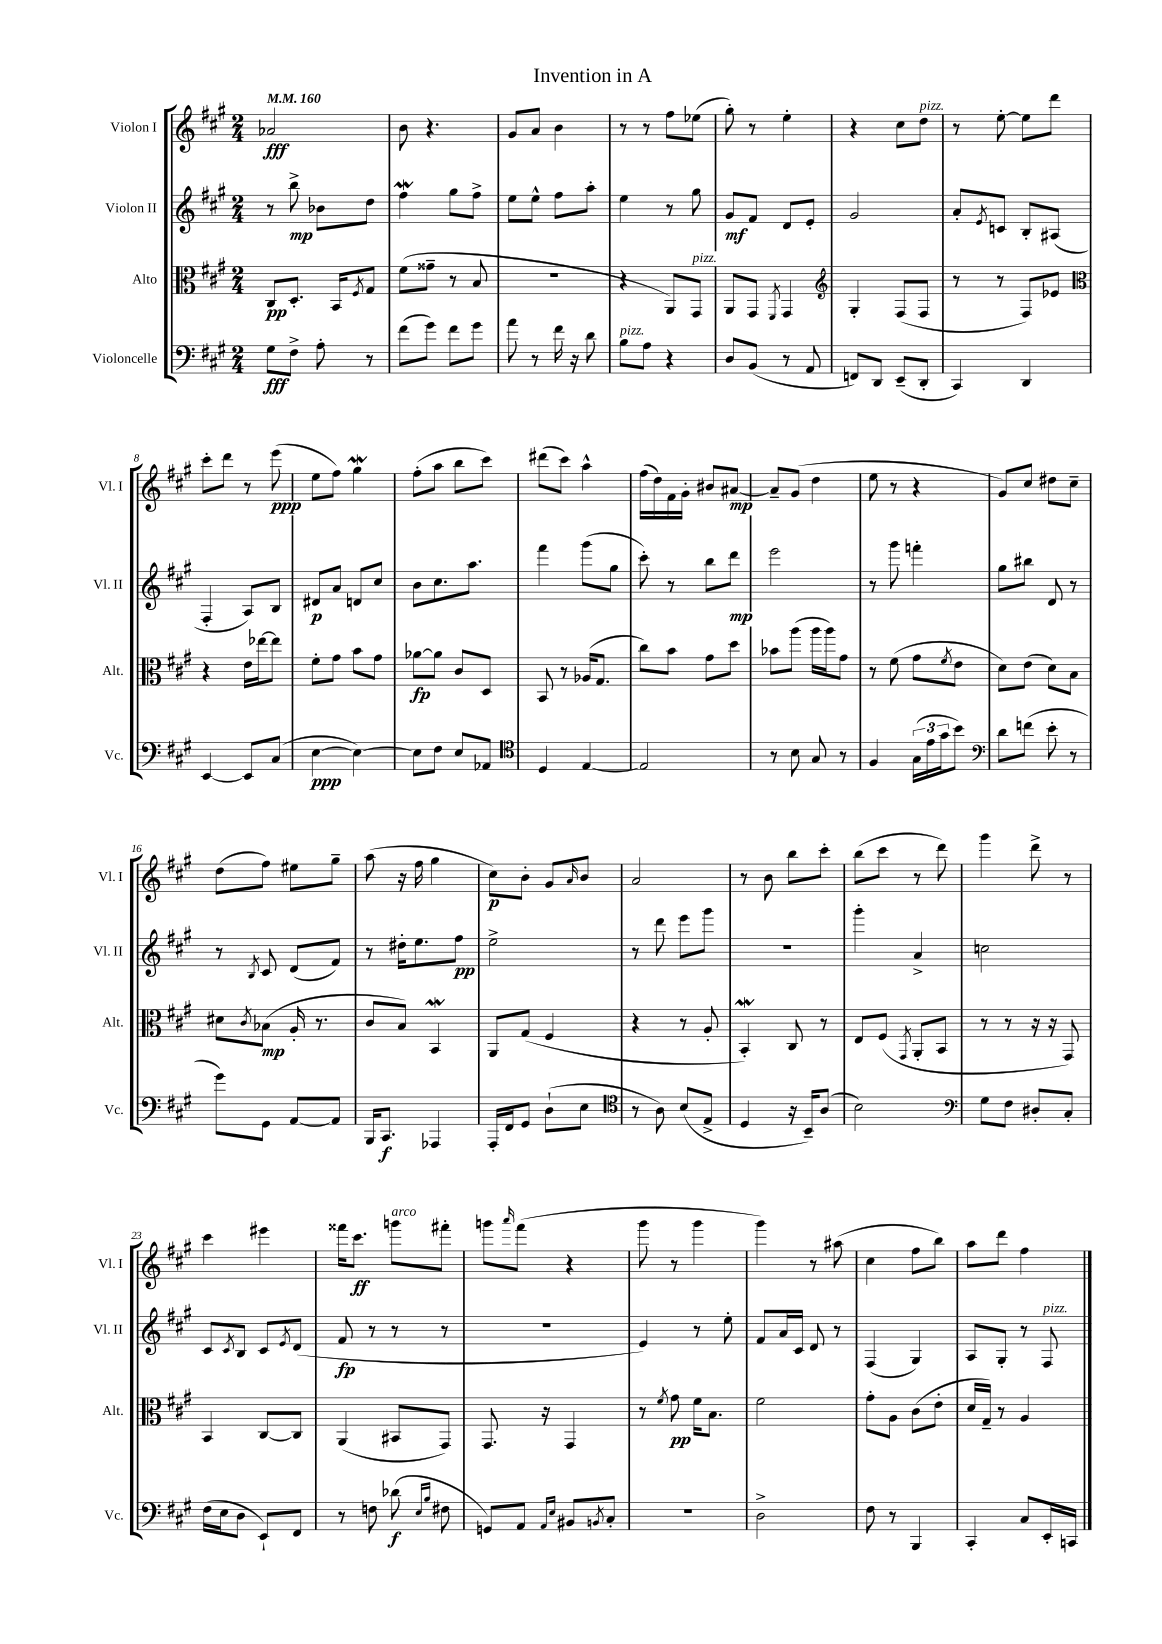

**kern	**kern	**kern	**kern
*staff4	*staff3	*staff2	*staff1
*clefF4	*clefC3	*clefG2	*clefG2
*k[f#c#g#]	*k[f#c#g#]	*k[f#c#g#]	*k[f#c#g#]
*M2/4	*M2/4	*M2/4	*M2/4
*MM160	*MM160	*MM160	*MM160
8G#	8C#	8r	2a-
8F#^	8.D'	8bb^	.
8A'	.	8b-	.
.	16BB	.	.
.	8qF#	.	.
8r	8G#	8dd	.
=	=	=	=
(8f#	(8f#	4ff#	8b
8g#)	8g##~	.	4.r
8f#	8r	8gg#	.
8g#	8B	8ff#^	.
=	=	=	=
8a	2r	8ee	8g#
8r	.	8ee^^	8a
16f#	.	8ff#	4b
16r	.	.	.
8d	.	8aa'	.
=	=	=	=
8B	4r	4ee	8r
8A	.	.	8r
4r	8AA)	8r	8ff#
.	8GG#	8gg#	(8ee-
=	=	=	=
8D	8AA	8g#	8gg#')
(8BB	8GG#	8f#	8r
.	8qFF#	.	.
8r	4GG#	8d	4ee'
8AA	.	8e'	.
=	=	=	=
*	*clefG2	*	*
8FF)	4G#'	2g#	4r
8DD	.	.	.
(8EE~	(8F#	.	8cc#
8DD'	8F#	.	8dd
=	=	=	=
4CC#)	8r	8a'	8r
.	.	8qe	.
.	8r	8c	[8ee'
4DD	8F#)	8B'	8ee]
.	8e-	(8A#	8ddd
=	=	=	=
*	*clefC3	*	*
[4EE	4r	4F#'	8ccc#'
.	.	.	8ddd
8EE]	16e	8A)	8r
.	[16ee-	.	.
(8C#	8ee-]	8B	(8eee
=	=	=	=
[4E	8f#'	8d#	8ee
.	8g#	8a	8ff#)
4E_)	8b	8d	4gg#
.	8g#	8cc#	.
=	=	=	=
8E]	[8a-	8b	(8ff#'
8F#	8a-]	8.cc#	8aa
8E	8c#	.	8bb
.	.	8.aa	.
8AA-	8D	.	8ccc#)
=	=	=	=
*clefC4	*	*	*
4D	8BB	4fff#	(8ddd#
.	8r	.	8ccc#)
[4E	(16A-	(8ggg#	4aa^^
.	8.G#	.	.
.	.	8gg#	.
=	=	=	=
2E]	8cc#)	8ccc#')	(16ff#
.	.	.	16dd)
.	8b	8r	16f#
.	.	.	16g#'
.	8g#	8bb	8b#
.	8dd	8ddd	[8a#
=	=	=	=
8r	8b-	2eee	8a#~]
8B	(8aa	.	(8g#
8G#	16aa	.	4dd
.	16aa)	.	.
8r	8g#	.	.
=	=	=	=
4F#	8r	8r	8ee
.	(8f#	8ggg#	8r
(24G#	8g#	4fff'	4r
24e	.	.	.
24g#	.	.	.
.	8qf#	.	.
8b)	8e	.	.
=	=	=	=
*clefF4	*	*	*
8d	8d)	8gg#	8g#)
(8f	(8e	8bb#	8cc#
8e'	8d)	8d	8dd#
8r	8B	8r	8cc#~
=	=	=	=
8g#)	8d#	8r	(8dd
.	8qc#	8qB	.
8GG#	(8B-	8c#	8ff#)
[8AA	16A'	(8d	8ee#
.	8.r	.	.
8AA]	.	8f#)	8gg#~
=	=	=	=
16BBB	8c#	8r	(8aa
8.CC#	.	.	.
.	8B)	16dd#'	16r
.	.	8.ee	16ff#
4AAA-	4BB	.	4gg#
.	.	8ff#	.
=	=	=	=
16AAA'	8AA	2ee^	8cc#)
16FF#	.	.	.
8GG#	(8G#	.	8b'
(8D`	4F#	.	8g#
.	.	.	16qqa
8E	.	.	8b
=	=	=	=
*clefC4	*	*	*
8r	4r	8r	2a
8A)	.	8ddd	.
(8B	8r	8eee	.
8E^	8A'	8ggg#	.
=	=	=	=
4D	4BB')	2r	8r
.	.	.	8b
16r	8C#	.	8bb
16BB~)	.	.	.
(8A	8r	.	8ccc#'
=	=	=	=
2B)	8E	4ggg#'	(8bb
.	(8F#	.	8ccc#
.	8qGG#	.	.
.	8AA'	4a^	8r
.	8BB	.	8ddd)
=	=	=	=
*clefF4	*	*	*
8G#	8r	2cc	4ggg#
8F#	8r	.	.
8D#'	16r	.	8ddd^
.	16r	.	.
8C#'	8GG#)	.	8r
=	=	=	=
(16F#	4BB	8c#	4ccc#
16E	.	.	.
.	.	8qc#	.
8D	.	8B	.
8EE`)	[8C#	8c#	4eee#
.	.	8qe	.
8FF#	8C#]	(8d	.
=	=	=	=
8r	(4AA	8f#	16fff##
.	.	.	8.ccc#
8F	.	8r	.
(8d-	8BB#	8r	8ggg
16qqE	.	.	.
16qqB	.	.	.
8F#	8GG#)	8r	8fff#'
=	=	=	=
8GG)	8.GG#	2r	8ggg
.	.	.	16qqaaa
8AA	.	.	(8fff#
.	16r	.	.
16qqAA	.	.	.
16qqE	.	.	.
8BB#	4GG#	.	4r
8qBB	.	.	.
8C#'	.	.	.
=	=	=	=
2r	8r	4e)	8ggg#
.	8qf#	.	.
.	8g#	.	8r
.	16f#	8r	4ggg#
.	8.B	.	.
.	.	8ee'	.
=	=	=	=
2D^	2f#	8f#	4ggg#)
.	.	16a	.
.	.	16c#	.
.	.	8d	8r
.	.	8r	(8aa#
=	=	=	=
8F#	8g#'	(4F#	4cc#
8r	8A	.	.
4BBB	(8c#	4G#)	8ff#
.	8e'	.	8bb)
=	=	=	=
4CC#'	16d	8A	8aa
.	16G#~)	.	.
.	8r	8G#'	8ddd
8C#	4A	8r	4ff#
16EE'	.	8F#	.
16CC	.	.	.
==	==	==	==
*-	*-	*-	*-
